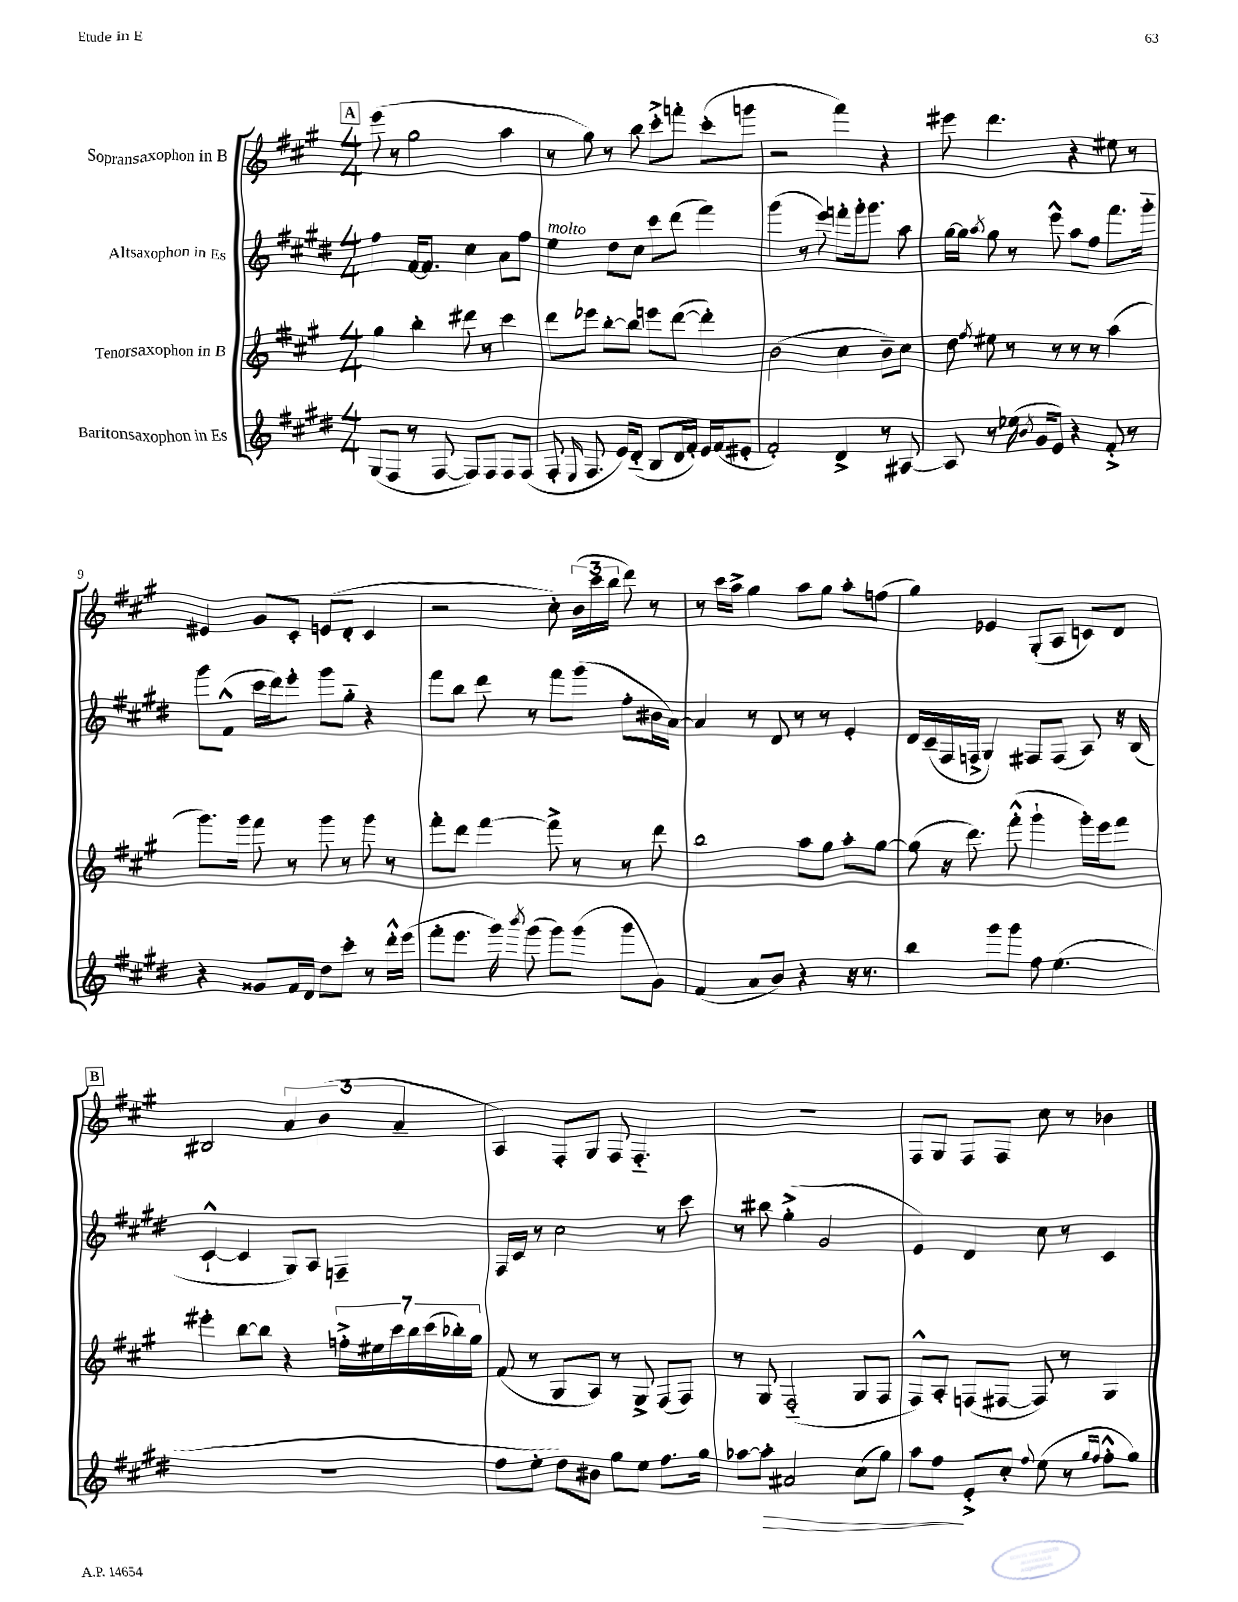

**kern	**kern	**kern	**kern
*staff4	*staff3	*staff2	*staff1
*clefG2	*clefG2	*clefG2	*clefG2
*k[f#c#g#d#]	*k[f#c#g#]	*k[f#c#g#d#]	*k[f#c#g#]
*M4/4	*M4/4	*M4/4	*M4/4
(8G#	4gg#	4ff#	(8eee
8F#	.	.	8r
8r	4bb'	[16f#	2gg#
.	.	8.f#]	.
[8F#	.	.	.
8F#])	8ddd#	4cc#	.
8F#	8r	.	.
8F#	4ccc#	8a	4aa
(8F#	.	8ff#	.
=	=	=	=
8F#'	8ddd	4ee	8r
16qqE	.	.	.
8.F#	8eee-	.	8gg#)
.	[8bb'	8dd#	8r
16e)	.	.	.
(8d#'~	8bb]	8cc#	8bb
8B	8eee	8ccc#	8ccc#'^
16d#	([8ddd	(8ddd#	8fff'
16f#')	.	.	.
16e	4ddd'])	4fff#)	(8ccc#'
(16f#	.	.	.
8e#'	.	.	8ggg
=	=	=	=
2f#')	(2b	(4ggg#	2r
.	.	8r	.
.	.	8eee)	.
4d#^	4cc#	8fff'	4fff#)
.	.	16ggg#'	.
.	.	8.ggg#	.
8r	8b~)	.	4r
[8A#	8cc#	8aa	.
=	=	=	=
8A#]	8dd	[16gg#	8eee#
.	.	16gg#]	.
.	8qff#	8qaa	.
8r	8ee#	8gg#	4.ddd
(16ee-	8r	8r	.
8qb	.	.	.
16g#	.	.	.
8e)	8r	8eee^^	.
4r	8r	8aa	4r
.	8r	8ff#	.
8f#'^	(4aa	8.fff#	8ee#
8r	.	.	8r
.	.	16ggg#'~	.
=	=	=	=
4r	8.ggg#)	8ggg#	4e#
.	.	(8f#^^	.
.	16ggg#	.	.
8g##	8fff#	16ccc#	8g#
.	.	16ddd#)	.
16f#	8r	8eee'	8c#'
16d#	.	.	.
8dd#	8ggg#	8ggg#	(8e
8ccc#'	8r	8gg#'~	8d'
8r	8ggg#	4r	4c#
16ddd#'^^	8r	.	.
(16eee	.	.	.
=	=	=	=
8fff#'	8fff#'	8fff#	2r
8.eee	8ddd	8bb	.
.	[4fff#	8ddd#	.
16ggg#)	.	.	.
8qbbb	.	.	.
(8ggg#	.	8r	.
8ggg#)	8fff#^]	8fff#	8cc#')
(8ggg#	8r	(8ggg#	(24b
.	.	.	24ccc#
.	.	.	24bb
8ggg#	8r	8ff#'	8ddd)
8g#)	8ddd	16b#	8r
.	.	[16a)	.
=	=	=	=
(4f#	2bb	4a]	8r
.	.	.	16ccc#
.	.	.	16aa^
8a	.	8r	4gg#
8b)	.	8d#	.
4r	8aa	8r	8aa
.	8gg#	8r	8gg#
16r	8aa'	4e'	8aa'
8.r	.	.	.
.	[8gg#	.	(8ff
=	=	=	=
4bb	(8gg#]	16d#	4gg#)
.	.	(16c#~	.
.	16r	16F#	.
.	8.ddd)	16F^	.
8ggg#	.	4G#)	4e-
8ggg#	(8fff#'^^	.	.
8ff#	4ggg#`	8F#	(8G#'
(4.ee	.	(8F#	8A
.	16ggg#')	8A)	8c)
.	16eee	.	.
.	8fff#	16r	8d
.	.	(16B	.
=	=	=	=
1r	4eee#'	[4c#`^^	2B#
.	[8bb	4c#]	.
.	8bb]	.	.
.	4r	8G#)	6a
.	.	8A	.
.	.	.	(6b
.	28ff'^	4F~	.
.	28ee#	.	.
.	28ccc#	.	.
.	.	.	6a~
.	28bb	.	.
.	(28ccc#	.	.
.	28bb-')	.	.
.	28gg#	.	.
=	=	=	=
8ff#	(8f#	16F#	4A)
.	.	16c#	.
8ee'	8r	8r	.
8dd#)	8G#	2cc#	8F#'
8b#	8A)	.	8G#
8gg#	8r	.	8F#
8ee	8G#^	.	4.F#'~
8.ff#	(8F#	8r	.
.	8F#)	8ccc#	.
16gg#	.	.	.
=	=	=	=
[8aa-	8r	8r	1r
8aa-']	8G#	8bb#	.
2a#	(2F#'~	(4gg#'^	.
.	.	2g#	.
(8cc#	8G#	.	.
8gg#)	8F#	.	.
=	=	=	=
8aa	8F#^^)	4e)	8F#
8ff#	8A'	.	8G#
8e'^	(8F	4d#	8F#
8cc#'	[8F#	.	8F#
8qqff#	.	.	.
(8ee	8F#])	8cc#	8cc#
8r	8r	8r	8r
16qqgg#	.	.	.
16qqff#	.	.	.
8ff#'^^	4G#	4c#	4b-
8gg#)	.	.	.
==	==	==	==
*-	*-	*-	*-
